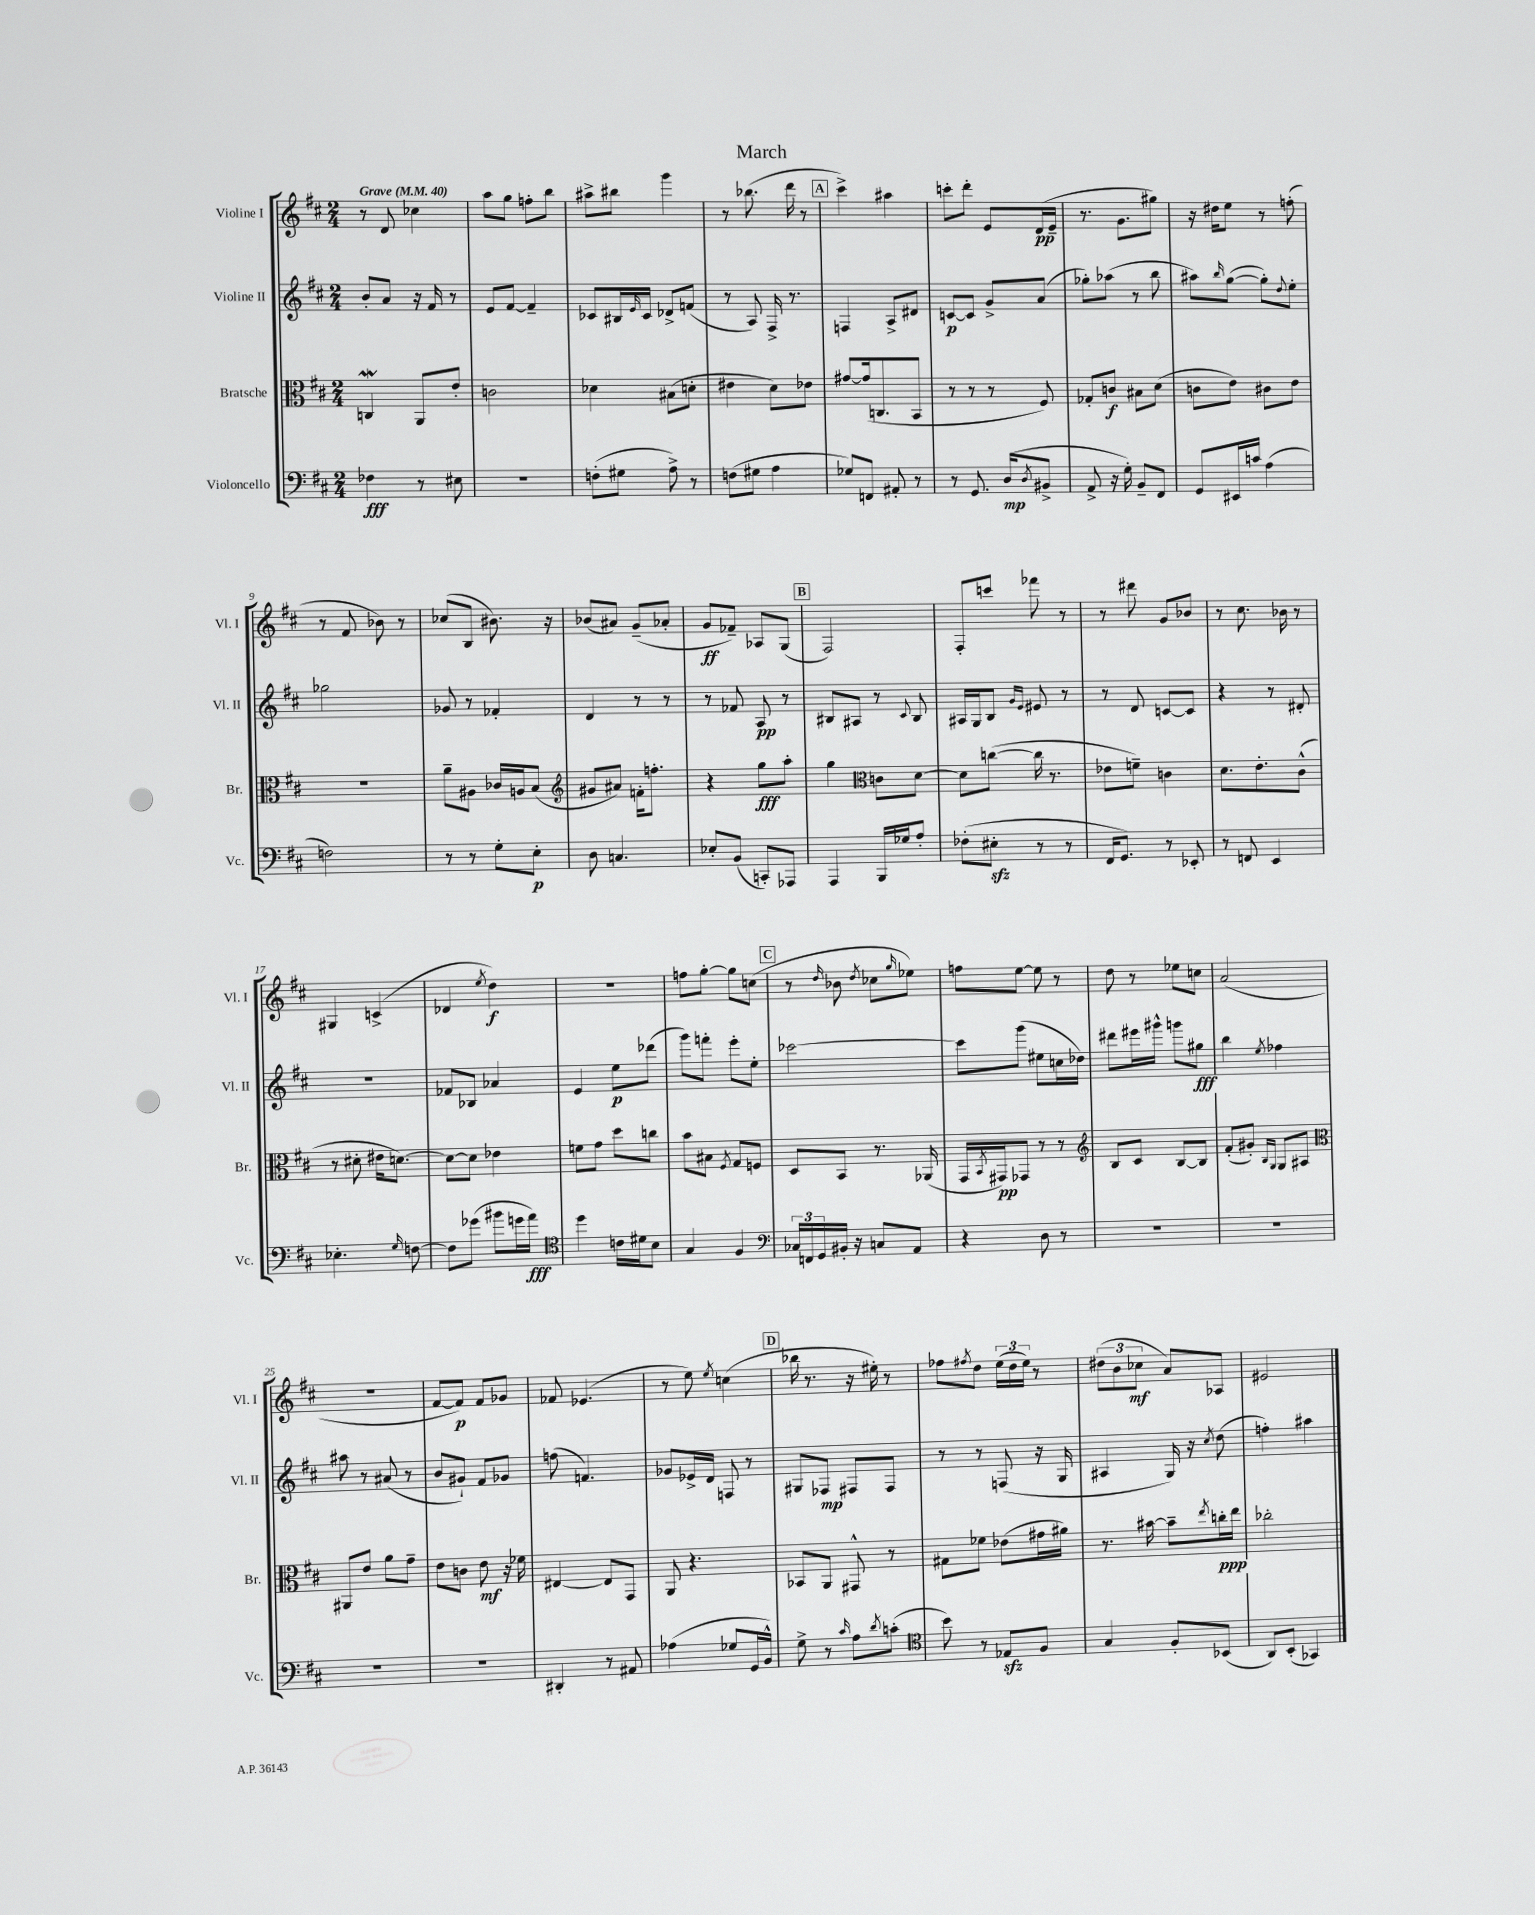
\header { title = "March" }
<<
\new StaffGroup <<
\new Staff = "s0" \with { instrumentName = "Violine I" shortInstrumentName = "Vl. I" } {
    \clef treble \key d \major \numericTimeSignature \time 2/4 \tempo "Grave" 4 = 40
    r8 d'8 ces''4 |
    a''8 g''8 f''8-. b''8 |
    ais''8-> bis''8 g'''4 |
    r8 bes''8.( d'''16 r8 |
    \mark \markup { \box "A" } cis'''4->) ais''4 |
    c'''8-. d'''8-. e'8 d'16\pp( e'16-- |
    r8. g'8. gis''8) |
    r16 dis''16 e''8 r8 f''8-.( |
    r8 fis'8 bes'8) r8 |
    ces''8( b8 bis'8.) r16 |
    bes'8( ais'8) g'8--( aes'8-. |
    g'8\ff fes'8--) aes8 g8( |
    \mark \markup { \box "B" } fis2) |
    fis8-. c'''8 fes'''8 r8 |
    r8 dis'''8 g'8 bes'8 |
    r8 cis''8. bes'16 r8 |
    gis4 c'4->( |
    des'4 \acciaccatura { e''8 } d''4\f) |
    R2 |
    f''8 g''8~-. g''8 c''8( |
    \mark \markup { \box "C" } r8 \grace { d''16 } bes'8 \acciaccatura { d''8 } ces''8 \grace { g''16 } ees''8) |
    f''8 e''8~ e''8 r8 |
    d''8 r8 ees''8 c''8 |
    a'2( |
    r2 |
    fis'8~ fis'8\p) fis'8 ges'8 |
    fes'8 ees'4.( |
    r8 e''8) \acciaccatura { e''8 } c''4( |
    \mark \markup { \box "D" } bes''16 r8. r16 eis''16-.) r8 |
    fes''8 \acciaccatura { fis''8 } d''8 \tuplet 3/2 { e''16( d''16 e''16) } r8 |
    \tuplet 3/2 { dis''8( b'8 ces''8\mf } a'8) aes8 |
    eis'2 \bar "|." |
}
\new Staff = "s1" \with { instrumentName = "Violine II" shortInstrumentName = "Vl. II" } {
    \clef treble \key d \major \numericTimeSignature \time 2/4
    b'8-. a'8 r16 fis'16 r8 |
    e'8 fis'8~ fis'4-- |
    ces'8 bis16 \grace { e'16 } ces'16 des'8-> f'8( |
    r8 a8) fis16-> r8. |
    \mark \markup { \box "A" } f4 a8-> dis'8 |
    c'8~\p c'8 g'8-> a'8( |
    ges''8-.) aes''8( r8 b''8 |
    ais''8) \grace { b''16 } g''8~( g''8-.) \appoggiatura { d''8 } e''8-. |
    ges''2 |
    ges'8 r8 fes'4-. |
    d'4 r8 r8 |
    r8 fes'8 a8\pp r8 |
    \mark \markup { \box "B" } bis8 ais8 r8 \appoggiatura { cis'8 } bis8 |
    ais16 g16 b8 \grace { g'16 e'16 } eis'8 r8 |
    r8 d'8 c'8~ c'8 |
    r4 r8 dis'8-. |
    R2 |
    fes'8 bes8 aes'4 |
    e'4 e''8\p des'''8( |
    g'''8) f'''8-. e'''8-. e''8-. |
    \mark \markup { \box "C" } ces'''2~ |
    ces'''8 g'''8( eis''8 c''16 des''16) |
    dis'''8 eis'''16 gis'''16-^ g'''8 gis''8\fff |
    b''4 \acciaccatura { e''8 } fes''4 |
    ais''8 r8 ais'8( r8 |
    b'8 gis'8-!) fis'8 ges'8 |
    f''8( f'4.) |
    ges'8 ees'16-> d'16 f8 r8 |
    \mark \markup { \box "D" } gis8 fes8\mp fis8 fis8 |
    r8 r8 f8( r16 g16 |
    ais4 g16) r16 \acciaccatura { cis''8 } d''8( |
    f''4-.) ais''4 \bar "|." |
}
\new Staff = "s2" \with { instrumentName = "Bratsche" shortInstrumentName = "Br." } {
    \clef alto \key d \major \numericTimeSignature \time 2/4
    c4\mordent a,8 e'8-. |
    c'2 |
    des'4 bis8( d'8-. |
    eis'4 d'8) ees'8 |
    \mark \markup { \box "A" } gis'8~ gis'16( c8. b,8 |
    r8 r8 r8 fis8) |
    ges8-. c'8\f bis8 d'8( |
    c'8 e'8) cis'8 e'8 |
    R2 |
    a'8-- ais8 ces'16 a16 b8( |
    \clef treble gis'8 ais'8) f'16-. f''8.-. |
    r4 g''8\fff a''8-. |
    \mark \markup { \box "B" } g''4 \clef alto c'8 d'8~ |
    d'8 c''8~( c''16 r8. |
    ees'8 f'8--) c'4 |
    d'8. e'8.-. cis'8-^( |
    r8 dis'8-. eis'16 d'8.~) |
    d'8~ d'8 ees'4 |
    f'8 g'8 d''8 c''8 |
    b'8 bis8 \acciaccatura { fis8 } g8 f8 |
    \mark \markup { \box "C" } d8 b,8 r8. aes,16( |
    g,16 \acciaccatura { b,8 } gis,16\pp) ges,8 r8 r8 |
    \clef treble b8 cis'8 b8~ b8 |
    fis'8-.( gis'8-.) \grace { b16 g16 } g8 ais8 |
    \clef alto ais,8 e'8 a'8 g'8-- |
    e'8 c'8 e'8\mf r16 fes'16 |
    eis4~ eis8 g,8 |
    a,8 r4. |
    \mark \markup { \box "D" } bes,8 a,8 gis,8-^ r8 |
    gis8 fes'8 ees'8( gis'16 ais'16) |
    r8. bis'16~ bis'8-- \acciaccatura { e''8 } c''16-.\ppp e''16 |
    ces''2-. \bar "|." |
}
\new Staff = "s3" \with { instrumentName = "Violoncello" shortInstrumentName = "Vc." } {
    \clef bass \key d \major \numericTimeSignature \time 2/4
    fes4\fff r8 eis8 |
    R2 |
    f8-.( gis8 a8->) r8 |
    f8( gis8 a4 |
    \mark \markup { \box "A" } ges8) f,8 ais,8-. r8 |
    r8 g,8. d16\mp( \acciaccatura { d8 } bis,8-> |
    a,8-> r16 g16-.) b,8-- fis,8 |
    g,8 eis,16 c'16 a4( |
    f2) |
    r8 r8 g8-. e8-.\p |
    d8 c4. |
    ees8-. b,8( c,8-.) aes,,8 |
    \mark \markup { \box "B" } a,,4 b,,16 ges16 a8-. |
    fes8-.( eis8-.\sfz r8 r8 |
    fis,16 g,8.) r8 ees,8-. |
    r8 f,8 e,4 |
    ees4.-. \grace { g16 } f8~ |
    f8 ges'8( bis'8 g'16 a'16\fff) |
    \clef tenor d''4 c'16 dis'16 b8 |
    g4 fis4 |
    \mark \markup { \box "C" } \clef bass \tuplet 3/2 { ces16 f,16 g,16 } bis,16-. r16 c8 a,8 |
    r4 d8 r8 |
    R2 |
    R2 |
    R2 |
    R2 |
    dis,4-. r8 ais,8 |
    aes4( ges8 g,16 b,16-^) |
    \mark \markup { \box "D" } g8-> r8 \grace { cis'16 } a8 \acciaccatura { d'8 } c'8-.( |
    \clef tenor b'8) r8 ees8\sfz fis8 |
    g4 fis8-. bes,8( |
    a,8) b,8-.( ges,4) \bar "|." |
}
>>
>>
